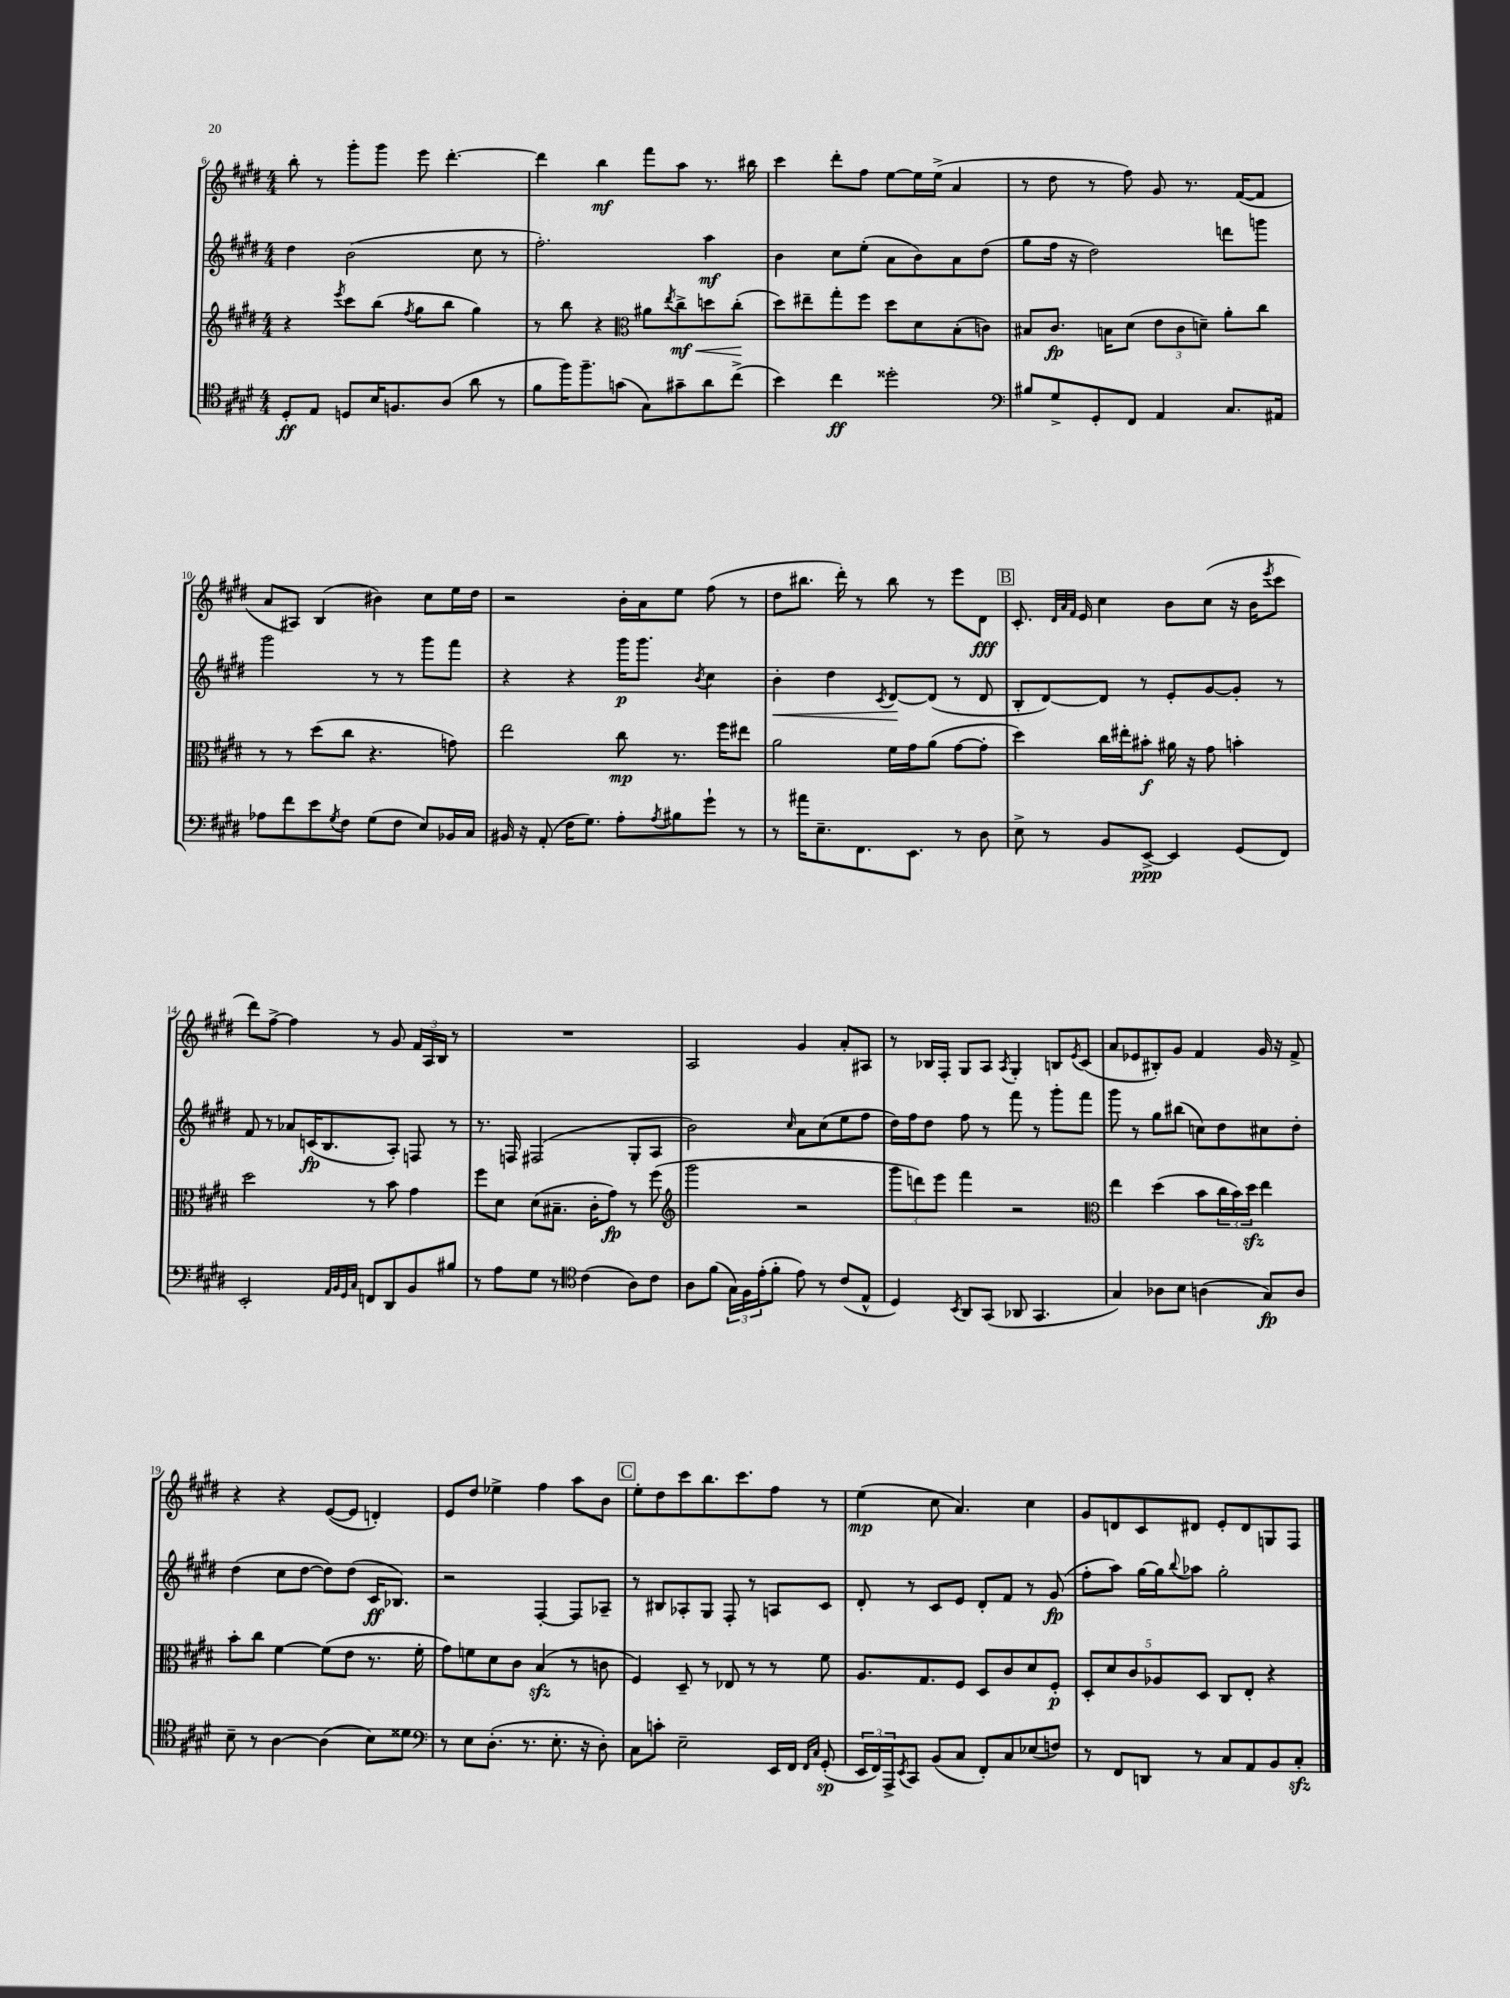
<<
\new StaffGroup <<
\new Staff = "s0" {
    \clef treble \key e \major \numericTimeSignature \time 4/4
    b''8-. r8 gis'''8-. gis'''8 e'''8 dis'''4.~-. |
    dis'''4 b''4\mf fis'''8 a''8 r8. bis''16 |
    cis'''4 dis'''8-. fis''8 e''8~ e''16 e''16->( a'4 |
    r8 dis''8 r8 fis''8) gis'8 r8. fis'16~( fis'8 |
    a'8 ais8) b4( bis'4) cis''8 e''16 dis''16 |
    r2 b'16-. a'16 e''8 fis''8( r8 |
    dis''8 bis''8. dis'''16-.) r8 bis''8 r8 e'''8 dis'8\fff |
    \mark \markup { \box "B" } cis'8.-. \grace { dis'32 a'32 fis'32 } e'16 cis''4 b'8 cis''8( r16 b'16 \acciaccatura { e'''8 } cis'''8 |
    dis'''8) fis''8~-> fis''4 r8 gis'8 \tuplet 3/2 { fis'16 a16 b16 } r8 |
    R1 |
    a2 gis'4 a'8-. ais8 |
    r8 bes16 fis16-. gis8 a8 \acciaccatura { a8 } gis4-. b8 \acciaccatura { e'8 } cis'8( |
    a'8 ees'8 bis8-.) gis'8 fis'4 gis'16 r16 fis'8-> |
    r4 r4 e'8~( e'8 d'4-.) |
    e'8 dis''8 ees''4-> fis''4 a''8 b'8 |
    \mark \markup { \box "C" } e''8-. dis''8 cis'''8 b''8. cis'''8. fis''8 r8 |
    e''4\mp( cis''8 a'4.) cis''4 |
    gis'8 d'8 cis'8 dis'8 e'8-. dis'8 g8 fis8 \bar "|." |
}
\new Staff = "s1" {
    \clef treble \key e \major \numericTimeSignature \time 4/4
    dis''4 b'2( cis''8 r8 |
    fis''2.-.) a''4\mf |
    b'4 cis''8 e''8-.( a'8 b'8) a'8 dis''8( |
    gis''8 fis''16 r16 dis''2) d'''8 g'''8 |
    gis'''2 r8 r8 gis'''8 fis'''8 |
    r4 r4 gis'''16\p gis'''8. \acciaccatura { b'8 } cis''4 |
    b'4-.\< dis''4 \acciaccatura { cis'8 } dis'8~\! dis'8( r8 dis'8 |
    \mark \markup { \box "B" } b8-. dis'8~) dis'8 r8 e'8-. gis'8~ gis'8-. r8 |
    fis'8 r8 aes'8 c'16\fp( b8. a8-.) f8 r8 |
    r8. f16 fis2( gis8-. a8 |
    b'2) \grace { cis''16 } a'8 cis''8( e''8 fis''8 |
    dis''16) fis''16 dis''8 fis''8 r8 fis'''8 r8 gis'''8-. fis'''8 |
    gis'''8 r8 gis''8 bis''8( c''8) dis''8 cis''8 dis''8-. |
    dis''4( cis''8 dis''8~ dis''8) dis''8( cis'16\ff bes8.) |
    r2 fis4~-. fis8 aes8-- |
    \mark \markup { \box "C" } r8 bis8 aes8-. gis8 fis8-. r8 a8 cis'8 |
    dis'8-. r8 cis'8 e'8 dis'8-. fis'8 r8 gis'8\fp( |
    fis''8-. a''8) gis''16~ gis''16 \appoggiatura { b''8 } aes''8 gis''2-. \bar "|." |
}
\new Staff = "s2" {
    \clef treble \key e \major \numericTimeSignature \time 4/4
    r4 \acciaccatura { e'''8 } cis'''8 b''8( \acciaccatura { fis''8 } gis''8 b''8 gis''4) |
    r8 b''8 r4 \clef alto ais'8 \acciaccatura { e''8 } cis''8->\mf\< d''8 cis''8-.\!( |
    dis''8) eis''8-- gis''8-. fis''8 dis''8 dis'8 b8-.( c'8) |
    bis8 cis'8.\fp b16 dis'8( \tuplet 3/2 { e'8 cis'8 d'8--) } a'8-. cis''8 |
    r8 r8 dis''8( cis''8 r4. g'8) |
    e''2 cis''8\mp r8. fis''16 eis''8 |
    a'2 fis'16 gis'16 a'8( gis'8~ gis'8-. |
    \mark \markup { \box "B" } dis''4) cis''16 eis''16-. bis'8-.\f ais'16 r16 gis'8 b'4-. |
    dis''2 r8 b'8 gis'4 |
    fis''8 dis'8 dis'8( bis8.-- cis'16-. gis'8\fp) r8 fis''8( |
    \clef treble gis'''2 r2 |
    \tuplet 3/2 { gis'''8 d'''8) e'''8 } fis'''4 r2 |
    \clef alto e''4 dis''4( b'8 \tuplet 3/2 { cis''16 b'16) dis''16\sfz } e''4 |
    b'8-. cis''8 fis'4~ fis'8( e'8 r8. fis'16-. |
    gis'8) f'8 dis'8 cis'8 b4\sfz( r8 c'8 |
    \mark \markup { \box "C" } fis4) dis8-- r8 ees8 r8 r8 fis'8 |
    a8. gis8. fis8 dis8 cis'8 dis'8 fis8-.\p |
    \tuplet 5/4 { dis8-. dis'8 cis'8 aes8 dis8 } cis8 e8-. r4 \bar "|." |
}
\new Staff = "s3" {
    \clef tenor \key e \major \numericTimeSignature \time 4/4
    dis8-.\ff e8 d8 b16 f8. a8( a'8 r8 |
    fis'8 fis''16) fis''8.-- g'8( gis8) gis'8-- a'8 cis''8->( |
    b'4) cis''4\ff disis''2-. |
    \clef bass bis8 gis8-> gis,8-. fis,8 a,4 cis8. ais,16 |
    aes8 fis'8 e'8 \acciaccatura { gis8 } fis8 gis8( fis8 e8) bes,16 cis16 |
    bis,16 r16 a,8-.( fis16 gis8.) a8-. \acciaccatura { a8 } bis8 gis'8-! r8 |
    r8 ais'16 e8.-- fis,8. e,8. r8 dis8 |
    \mark \markup { \box "B" } e8-> r8 b,8 e,8~->\ppp e,4 gis,8( fis,8) |
    e,2-. \grace { a,32 b,32 gis,32 cis32 } f,8 dis,8 b,8 bis8 |
    r8 a8 gis8 r8 \clef tenor cis'4( a8) cis'8 |
    a8 fis'8( \tuplet 3/2 { gis16) fis16 e'16-.( } fis'8-. e'8) r8 cis'8( e8-^ |
    dis4) \acciaccatura { b,8 } a,8 gis,8( aes,8 gis,4. |
    gis4) aes8 b8 a4( gis8\fp) a8 |
    b8-- r8 a4~ a4( b8) disis'8 |
    \clef bass r8 e8 dis8.-.( r8. e8.-. r16 dis8-.) |
    \mark \markup { \box "C" } cis8 c'8-. e2-- e,16 fis,16 \grace { fis,16 cis16 } gis,8-.\sp( |
    \tuplet 3/2 { e,16 fis,16) a,,16-> } \acciaccatura { e,8 } cis,8 b,8( cis8 fis,8-.) cis8 ees8( f8) |
    r8 fis,8 d,8 r8 cis8 a,8 b,8 cis8-.\sfz \bar "|." |
}
>>
>>
\layout { \context { \Score currentBarNumber = #6 } }
